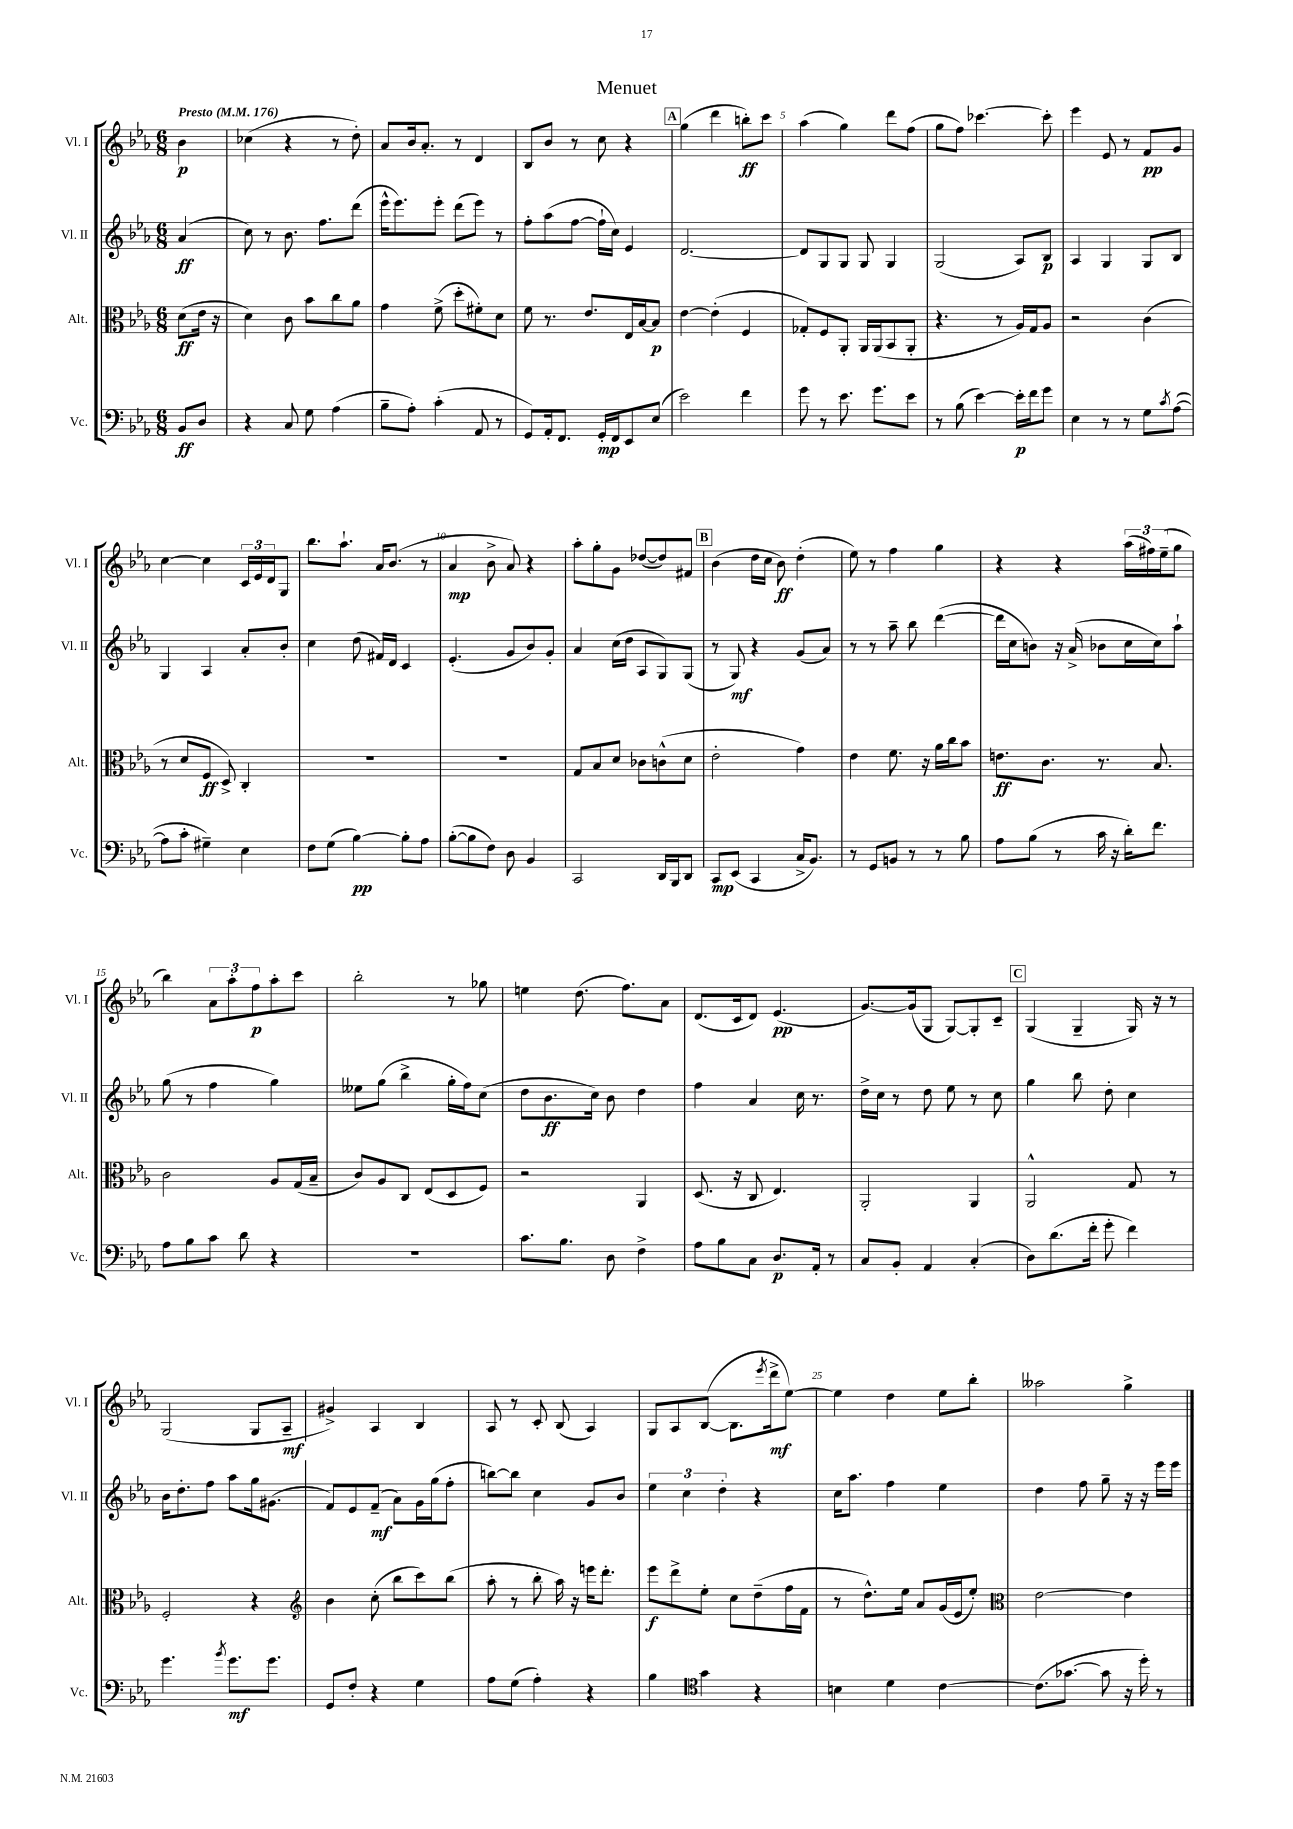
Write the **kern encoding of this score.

**kern	**dynam	**kern	**dynam	**kern	**dynam	**kern	**dynam
*part4	*part4	*part3	*part3	*part2	*part2	*part1	*part1
*staff4	*staff4	*staff3	*staff3	*staff2	*staff2	*staff1	*staff1
*I"Vc.	*	*I"Alt.	*	*I"Vl. II	*	*I"Vl. I	*
*I'Vc.	*	*I'Alt.	*	*I'Vl. II	*	*I'Vl. I	*
*clefF4	*	*clefC3	*	*clefG2	*	*clefG2	*
*k[b-e-a-]	*	*k[b-e-a-]	*	*k[b-e-a-]	*	*k[b-e-a-]	*
*M6/8	*	*M6/8	*	*M6/8	*	*M6/8	*
*MM176	*	*MM176	*	*MM176	*	*MM176	*
=	=	=	=	=	=	=	=
!	!	!	!	!	!	!LO:TX:a:B:t=Presto	!
8BB-/L	ff	(8d\L	ff	(4a-/	ff	4b-\	p
8D/J	.	16e-\Jk	.	.	.	.	.
.	.	16r	.	.	.	.	.
=1	=1	=1	=1	=1	=1	=1	=1
4r	.	4d\)	.	8cc\)	.	(4cc-X\	.
.	.	.	.	8r	.	.	.
8C/	.	8c\	.	8.b-\	.	4r	.
8G\	.	8b-\L	.	.	.	.	.
.	.	.	.	8.ff\L	.	.	.
(4A-\	.	8cc\	.	.	.	8r	.
.	.	8a-\J	.	(8ddd\J	.	8dd'\)	.
=2	=2	=2	=2	=2	=2	=2	=2
8B-~\L	.	4g\	.	16eee-^^\KL	.	8a-/L	.
.	.	.	.	8.eee-\)	.	.	.
8A-'\J)	.	.	.	.	.	16b-/k	.
.	.	.	.	.	.	8.a-'/J	.
(4c'\	.	(8f^\	.	8eee-'\J	.	.	.
.	.	8dd'\L	.	(8ddd\L	.	8r	.
8AA-/	.	8f#X'\)	.	8eee-\J)	.	4d/	.
8r	.	8d\J	.	8r	.	.	.
=3	=3	=3	=3	=3	=3	=3	=3
8GG/L)	.	8f\	.	8ff'\L	.	8B-/L	.
16AA-'/k	.	8.r	.	(8aa-\	.	8b-/J	.
8.FF/J	.	.	.	.	.	.	.
.	.	.	.	[8ff\J	.	8r	.
.	.	8.e-/L	.	.	.	.	.
16GG'/LL	mp	.	.	16ff`\LL]	.	8cc\	.
16FF/J	.	.	.	16cc\JJ)	.	.	.
8EE-/	.	16E-/L	.	4e-/	.	4r	.
.	.	[16B-/J	.	.	.	.	.
(8E-/J	.	8B-/J]	p	.	.	.	.
!!LO:REH:place=s1:t=A
=4	=4	=4	=4	=4	=4	=4	=4
2e-\)	.	[4e-\	.	[2.d/	.	(4gg\	.
.	.	(4e-'\]	.	.	.	4ddd\	.
4f\	.	4F/	.	.	.	8bbn'\L)	ff
.	.	.	.	.	.	8ccc\J	.
=5	=5	=5	=5	=5	=5	=5	=5
8g\	.	8G-X'/L)	.	8d/L]	.	(4aa-\	.
8r	.	8F/	.	8G/	.	.	.
8.e-\	.	8AA-'/J	.	8G/J	.	4gg\)	.
.	.	16AA-/LL	.	8G/	.	.	.
8.g\L	.	(16AA-/J	.	.	.	.	.
.	.	8BB-/	.	4G/	.	8ddd\L	.
8e-\J	.	8AA-'/J	.	.	.	(8ff\J	.
=6	=6	=6	=6	=6	=6	=6	=6
8r	.	4.r	.	(2G/	.	8gg\L	.
(8B-\	.	.	.	.	.	8ff\J)	.
[4e-\)	.	.	.	.	.	[4.ccc-X\	.
.	.	8r	.	.	.	.	.
16e-'\LL]	p	16A-/LL)	.	8A-/L)	.	.	.
16f\J	.	16G/J	.	.	.	.	.
8g\J	.	8A-/J	.	8B-/J	p	8ccc-'\]	.
=7	=7	=7	=7	=7	=7	=7	=7
4E-\	.	2r	.	4A-/	.	4eee-\	.
8r	.	.	.	4G/	.	8e-/	.
8r	.	.	.	.	.	8r	.
8G\L	.	(4c\	.	8G/L	.	8f/L	pp
8qc/	.	.	.	.	.	.	.
([8A-\J	.	.	.	8B-/J	.	8g/J	.
!!LO:LB:g=z
=8	=8	=8	=8	=8	=8	=8	=8
8A-\L]	.	8r	.	4G/	.	[4cc\	.
8c'\J	.	8d/L	.	.	.	.	.
4G#X~\)	.	8F/J	ff	4A-/	.	4cc\]	.
.	.	8D^/)	.	.	.	.	.
4E-\	.	4C'/	.	8a-'/L	.	24c/LL	.
.	.	.	.	.	.	24e-/	.
.	.	.	.	.	.	24d/J	.
.	.	.	.	8b-'/J	.	8G/J	.
=9	=9	=9	=9	=9	=9	=9	=9
8F\L	.	2.r	.	4cc\	.	8.bb-\L	.
(8G\J	.	.	.	.	.	.	.
.	.	.	.	.	.	8.aa-`\J	.
[4B-\)	pp	.	.	(8dd\	.	.	.
.	.	.	.	16f#X/LL)	.	16a-/KL	.
.	.	.	.	16d/JJ	.	(8.b-/J	.
8B-'\L]	.	.	.	4c/	.	.	.
8A-\J	.	.	.	.	.	8r	.
=10	=10	=10	=10	=10	=10	=10	=10
([8B-'\L	.	2.r	.	(4.e-'/	.	4a-/	mp
8B-\]	.	.	.	.	.	.	.
8F\J)	.	.	.	.	.	8b-^\	.
8D\	.	.	.	8g/L	.	8a-/)	.
4BB-/	.	.	.	8b-/)	.	4r	.
.	.	.	.	8g'/J	.	.	.
=11	=11	=11	=11	=11	=11	=11	=11
2CC/	.	8G/L	.	4a-/	.	8aa-'\L	.
.	.	8B-/	.	.	.	8gg'\	.
.	.	8d/J	.	(16cc\LL	.	8g\J	.
.	.	.	.	16dd\JJ	.	.	.
.	.	8c-X\L	.	8A-/L	.	([8dd-X/L	.
16DD/LL	.	(8cn^^\	.	8G/)	.	8dd-/])	.
16BBB-/J	.	.	.	.	.	.	.
8DD/J	.	8d\J	.	(8G/J	.	8f#X/J	.
!!LO:REH:place=s1:t=B
=12	=12	=12	=12	=12	=12	=12	=12
8CC/L	mp	2e-'\	.	8r	.	(4b-\	.
(8EE-/J	.	.	.	8G/)	mf	.	.
4CC/	.	.	.	4r	.	16dd\LL	.
.	.	.	.	.	.	16cc\JJ	.
.	.	.	.	.	.	8b-\)	ff
16C^/KL	.	4g\)	.	(8g/L	.	(4dd'\	.
8.BB-/J)	.	.	.	.	.	.	.
.	.	.	.	8a-/J)	.	.	.
=13	=13	=13	=13	=13	=13	=13	=13
8r	.	4e-\	.	8r	.	8ee-\)	.
8GG/L	.	.	.	8r	.	8r	.
8BBn/J	.	8.f\	.	8aa-~\	.	4ff\	.
8r	.	.	.	8bb-\	.	.	.
.	.	16r	.	.	.	.	.
8r	.	16a-\LL	.	([4ddd\	.	4gg\	.
.	.	16cc\J	.	.	.	.	.
8B-\	.	8b-\J	.	.	.	.	.
=14	=14	=14	=14	=14	=14	=14	=14
8A-\L	.	8.en\L	ff	16ddd\LL]	.	4r	.
.	.	.	.	16cc\J	.	.	.
(8B-\J	.	.	.	8bn\J)	.	.	.
.	.	8.c\J	.	.	.	.	.
8r	.	.	.	16r	.	4r	.
.	.	.	.	(16a-^/	.	.	.
16c\	.	8.r	.	8b-X\L	.	.	.
16r	.	.	.	.	.	.	.
16d'\KL)	.	.	.	16cc\L	.	(24aa-\LL	.
.	.	.	.	.	.	24ff#X\)	.
8.f\J	.	8.B-/	.	16cc\J)	.	.	.
.	.	.	.	.	.	(24ee-~\J	.
.	.	.	.	8aa-`\J	.	8gg\J	.
!!LO:LB:g=z
=15	=15	=15	=15	=15	=15	=15	=15
8A-\L	.	2c\	.	(8gg\	.	4bb-\)	.
8B-\	.	.	.	8r	.	.	.
8c\J	.	.	.	4ff\	.	12a-\L	.
.	.	.	.	.	.	12aa-'\	.
8d\	.	.	.	.	.	.	.
.	.	.	.	.	.	12ff\	p
4r	.	8A-/L	.	4gg\)	.	8aa-'\	.
.	.	(16G/L	.	.	.	8ccc\J	.
.	.	16B-~/JJ	.	.	.	.	.
=16	=16	=16	=16	=16	=16	=16	=16
2.r	.	8c/L)	.	8ee--X\L	.	2bb-'\	.
.	.	8A-/	.	(8gg\J	.	.	.
.	.	8C/J	.	4bb-^\	.	.	.
.	.	(8E-/L	.	.	.	.	.
.	.	8D/	.	16gg'\LL	.	8r	.
.	.	.	.	16ff\J)	.	.	.
.	.	8F/J)	.	(8cc\J	.	8gg-X\	.
=17	=17	=17	=17	=17	=17	=17	=17
8.c\L	.	2r	.	8dd\L	.	4een\	.
.	.	.	.	8.b-\	ff	.	.
8.B-\J	.	.	.	.	.	.	.
.	.	.	.	.	.	(8.dd\	.
.	.	.	.	16cc\Jk)	.	.	.
8D\	.	.	.	8b-\	.	.	.
.	.	.	.	.	.	8.ff\L)	.
4F^\	.	4AA-/	.	4dd\	.	.	.
.	.	.	.	.	.	8a-\J	.
=18	=18	=18	=18	=18	=18	=18	=18
8A-\L	.	(8.D/	.	4ff\	.	(8.d/L	.
8B-\	.	.	.	.	.	.	.
.	.	16r	.	.	.	16c/k	.
8C\J	.	8C/	.	4a-/	.	8d/J)	.
8.D/L	p	4.E-/)	.	.	.	(4.e-/	pp
.	.	.	.	16cc\	.	.	.
16AA-'/Jk	.	.	.	8.r	.	.	.
8r	.	.	.	.	.	.	.
=19	=19	=19	=19	=19	=19	=19	=19
8C/L	.	2AA-'/	.	16dd^\LL	.	[8.g/L)	.
.	.	.	.	16cc\JJ	.	.	.
8BB-'/J	.	.	.	8r	.	.	.
.	.	.	.	.	.	(16g/k]	.
4AA-/	.	.	.	8dd\	.	8G/J	.
.	.	.	.	8ee-\	.	[8G/L)	.
(4C'/	.	4AA-/	.	8r	.	8G'/]	.
.	.	.	.	8cc\	.	8c~/J	.
!!LO:REH:place=s1:t=C
=20	=20	=20	=20	=20	=20	=20	=20
8D\L)	.	2AA-^^/	.	4gg\	.	(4G/	.
(8.d\	.	.	.	.	.	.	.
.	.	.	.	8bb-\	.	4G~/	.
16f'\Jk	.	.	.	.	.	.	.
8g'\	.	.	.	8dd'\	.	.	.
4f\)	.	8G/	.	4cc\	.	16G/)	.
.	.	.	.	.	.	16r	.
.	.	8r	.	.	.	8r	.
!!LO:LB:g=z
=21	=21	=21	=21	=21	=21	=21	=21
4.g\	.	2F'/	.	16b-\KL	.	(2G/	.
.	.	.	.	8.dd'\	.	.	.
.	.	.	.	8ff\J	.	.	.
8qb-/	.	.	.	.	.	.	.
8.g\L	mf	.	.	8aa-\L	.	.	.
.	.	4r	.	16gg\k	.	8G/L	.
8.g\J	.	.	.	(8.g#X\J	.	.	.
.	.	.	.	.	.	8A-~/J	mf
=22	=22	=22	=22	=22	=22	=22	=22
*	*	*clefG2	*	*	*	*	*
8GG/L	.	4b-\	.	8f/L)	.	4g#X^/)	.
8F'/J	.	.	.	8e-/	.	.	.
4r	.	(8cc'\	.	(8f~/J	mf	4A-/	.
.	.	8bb-\L	.	8a-\L)	.	.	.
4G\	.	8ccc\)	.	16g\L	.	4B-/	.
.	.	.	.	(16gg\J	.	.	.
.	.	(8bb-\J	.	8ff'\J	.	.	.
=23	=23	=23	=23	=23	=23	=23	=23
8A-\L	.	8aa-'\	.	[8bbn\L)	.	8A-/	.
(8G\J	.	8r	.	8bb\J]	.	8r	.
4A-'\)	.	8bb-'\	.	4cc\	.	8c'/	.
.	.	16aa-\)	.	.	.	(8B-/	.
.	.	16r	.	.	.	.	.
4r	.	16eeen\KL	.	8g/L	.	4A-/)	.
.	.	8.ddd'\J	.	.	.	.	.
.	.	.	.	8b-/J	.	.	.
=24	=24	=24	=24	=24	=24	=24	=24
4B-\	.	8eee-\L	f	6ee-\	.	8G/L	.
.	.	8ddd^\	.	.	.	8A-/	.
.	.	.	.	6cc\	.	.	.
*clefC4	*	*	*	*	*	*	*
4g\	.	8ee-'\J	.	.	.	([8B-/J	.
.	.	.	.	6dd'\	.	.	.
.	.	8cc\L	.	.	.	8.B-\L]	.
4r	.	(8dd~\	.	4r	.	.	.
.	.	.	.	.	.	8qeee-/	.
.	.	.	.	.	.	16ddd^\k	mf
.	.	16ff\L	.	.	.	[8ee-\J)	.
.	.	16f\JJ	.	.	.	.	.
=25	=25	=25	=25	=25	=25	=25	=25
4Bn\	.	8r	.	16cc\KL	.	4ee-\]	.
.	.	.	.	8.aa-\J	.	.	.
.	.	8.dd^^\L)	.	.	.	.	.
4d\	.	.	.	4ff\	.	4dd\	.
.	.	16ee-\Jk	.	.	.	.	.
.	.	8a-/L	.	.	.	.	.
[4c\	.	(16g/L	.	4ee-\	.	8ee-\L	.
.	.	16e-/J	.	.	.	.	.
.	.	8ee-'/J)	.	.	.	8bb-'\J	.
=26	=26	=26	=26	=26	=26	=26	=26
*	*	*clefC3	*	*	*	*	*
(8.c\L]	.	[2e-\	.	4dd\	.	2aa--X\	.
[8.g-X\J	.	.	.	.	.	.	.
.	.	.	.	8ff\	.	.	.
8g-\]	.	.	.	8gg~\	.	.	.
16r	.	4e-\]	.	16r	.	4gg^\	.
16dd'\)	.	.	.	16r	.	.	.
8r	.	.	.	16eee-\LL	.	.	.
.	.	.	.	16eee-\JJ	.	.	.
==	==	==	==	==	==	==	==
*-	*-	*-	*-	*-	*-	*-	*-
